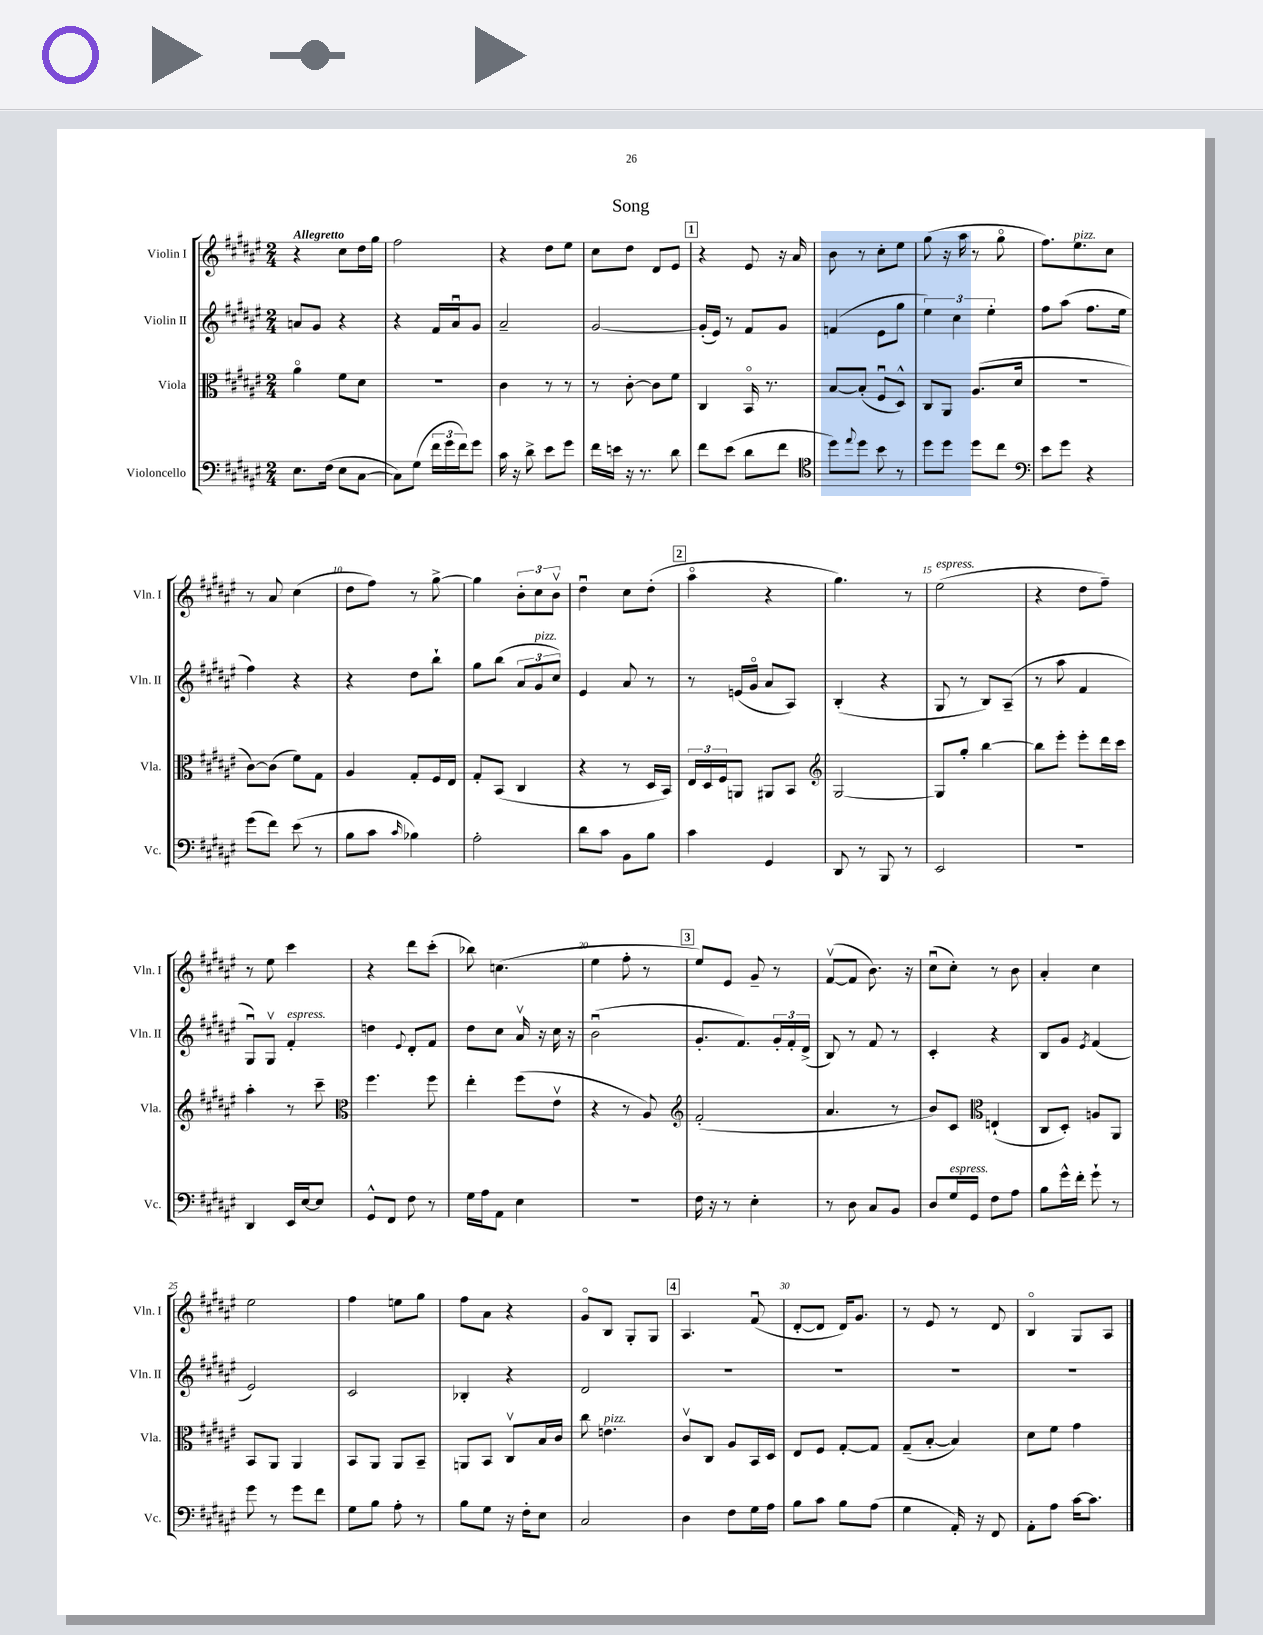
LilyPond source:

\header { title = "Song" }
<<
\new StaffGroup <<
\new Staff = "s0" \with { instrumentName = "Violin I" shortInstrumentName = "Vln. I" } {
    \clef treble \key fis \major \numericTimeSignature \time 2/4 \tempo "Allegretto"
    r4 cis''8 dis''16 gis''16 |
    fis''2 |
    r4 dis''8 eis''8 |
    cis''8 dis''8 dis'8 eis'8 |
    \mark \markup { \box "1" } r4 eis'8 r16 ais'16 |
    b'8 r8 cis''8-. eis''8 |
    gis''8( r16 ais''16 r8 gis''8\flageolet |
    fis''8.) eis''8.^\markup { \italic "pizz." } cis''8 |
    r8 ais'8 cis''4( |
    dis''8 fis''8) r8 gis''8~-> |
    gis''4 \tuplet 3/2 { b'8-. cis''8 b'8\upbow } |
    dis''4\downbow cis''8 dis''8-.( |
    \mark \markup { \box "2" } ais''4\flageolet r4 |
    gis''4.) r8 |
    eis''2^\markup { \italic "espress." }( |
    r4 dis''8 fis''8--) |
    r8 eis''8 cis'''4 |
    r4 dis'''8 cis'''8-.( |
    bes''8) c''4.( |
    eis''4 fis''8-. r8 |
    \mark \markup { \box "3" } eis''8) eis'8 gis'8-- r8 |
    fis'8~\upbow( fis'8 b'8.) r16 |
    cis''8\downbow( cis''8-.) r8 b'8 |
    ais'4-. cis''4 |
    eis''2 |
    fis''4 e''8 gis''8 |
    fis''8 ais'8 r4 |
    gis'8\flageolet b8 gis8-. gis8 |
    \mark \markup { \box "4" } ais4. fis'8\downbow( |
    dis'8~-. dis'8 dis'16) gis'8. |
    r8 eis'8 r8 dis'8 |
    b4\flageolet gis8 ais8 \bar "|." |
}
\new Staff = "s1" \with { instrumentName = "Violin II" shortInstrumentName = "Vln. II" } {
    \clef treble \key fis \major \numericTimeSignature \time 2/4
    a'8 gis'8 r4 |
    r4 fis'16 ais'16\downbow gis'8 |
    ais'2-- |
    gis'2~ |
    \mark \markup { \box "1" } gis'16-.( eis'16) r8 fis'8 gis'8 |
    f'4( eis'8 gis''8 |
    \tuplet 3/2 { eis''4) cis''4 eis''4-. } |
    fis''8 ais''8( fis''8. eis''16 |
    fis''4) r4 |
    r4 dis''8 b''8-! |
    gis''8 b''8( \tuplet 3/2 { ais'8 gis'8^\markup { \italic "pizz." } cis''8) } |
    eis'4 ais'8 r8 |
    \mark \markup { \box "2" } r8 e'16( gis'16\flageolet ais'8 ais8) |
    b4-.( r4 |
    gis8 r8 b8) ais8--( |
    r8 ais''8 fis'4 |
    gis8\downbow) gis8\upbow fis'4-.^\markup { \italic "espress." } |
    d''4 \appoggiatura { eis'8 } dis'8-. fis'8 |
    dis''8 cis''8 ais'16\upbow r16 cis''16 r16 |
    b'2\downbow( |
    \mark \markup { \box "3" } gis'8.-. fis'8.) \tuplet 3/2 { gis'16-. fis'16-. dis'16->( } |
    b8) r8 fis'8 r8 |
    cis'4-. r4 |
    b8 gis'8 \acciaccatura { eis'8 } fis'4( |
    eis'2) |
    cis'2 |
    bes4-. r4 |
    dis'2 |
    \mark \markup { \box "4" } R2 |
    R2 |
    R2 |
    R2 \bar "|." |
}
\new Staff = "s2" \with { instrumentName = "Viola" shortInstrumentName = "Vla." } {
    \clef alto \key fis \major \numericTimeSignature \time 2/4
    ais'4\flageolet fis'8 dis'8 |
    R2 |
    cis'4 r8 r8 |
    r8 cis'8~-. cis'8 fis'8 |
    \mark \markup { \box "1" } cis4 b,16\flageolet r8. |
    b8~ b8-.( fis8\downbow dis8-^) |
    cis8 ais,8 ais8.( dis'16 |
    R2 |
    cis'8~) cis'8( fis'8) gis8 |
    ais4 gis8-. fis16 eis16 |
    gis8-. b,8( cis4 |
    r4 r8 dis16 b,16) |
    \mark \markup { \box "2" } \tuplet 3/2 { eis16 dis16 fis16 } a,8 ais,8 b,8 |
    \clef treble gis2~ |
    gis8 gis''8-. b''4~ |
    b''8 eis'''8-. eis'''8-. dis'''16 cis'''16 |
    ais''4-. r8 cis'''8-- |
    \clef alto fis''4. fis''8 |
    eis''4-. fis''8( eis'8\upbow |
    r4 r8 ais8) |
    \mark \markup { \box "3" } \clef treble fis'2-.( |
    ais'4. r8 |
    b'8) cis'8 \clef alto e4-!( |
    cis8 dis8-.) a8 ais,8 |
    b,8 ais,8 ais,4 |
    b,8 ais,8 ais,8 b,8-- |
    a,8 b,8 cis8\upbow b16 cis'16 |
    cis''8 e'4.^\markup { \italic "pizz." } |
    \mark \markup { \box "4" } cis'8\upbow cis8 ais8 b,16 dis16 |
    eis8 fis8 gis8~-. gis8 |
    gis8--( b8~-. b4) |
    dis'8 fis'8 gis'4 \bar "|." |
}
\new Staff = "s3" \with { instrumentName = "Violoncello" shortInstrumentName = "Vc." } {
    \clef bass \key fis \major \numericTimeSignature \time 2/4
    eis8. fis16( eis8 cis8~ |
    cis8) gis8( \tuplet 3/2 { fis'16 gis'16 fis'16) } gis'8 |
    cis'16 r16 dis'8-> eis'8 gis'8 |
    fis'16 e'16 r16 r8. dis'8 |
    \mark \markup { \box "1" } fis'8 eis'8( dis'8 fis'8 |
    \clef tenor dis''8) \appoggiatura { eis''8 } dis''8 b'8 r8 |
    dis''8 dis''8 dis''8 cis''8 |
    \clef bass eis'8 gis'8 r4 |
    gis'8( fis'8) eis'8( r8 |
    b8 cis'8 \grace { cis'16 } bes4) |
    ais2-. |
    dis'8 cis'8 b,8 b8 |
    \mark \markup { \box "2" } cis'4 gis,4 |
    dis,8 r8 b,,8 r8 |
    eis,2 |
    R2 |
    dis,4 eis,16 eis16~ eis8 |
    gis,8-^ fis,8 fis8 r8 |
    gis16 ais16 ais,8 eis4 |
    R2 |
    \mark \markup { \box "3" } fis16 r16 r8 eis4-. |
    r8 dis8 cis8 b,8 |
    dis8 gis16^\markup { \italic "espress." } gis,16 fis8 ais8 |
    b8 gis'16-^ fis'16-. gis'8-! r8 |
    gis'8 r8 gis'8 fis'8 |
    gis8 b8 ais8-. r8 |
    b8 gis8 r16 fis16-. eis8 |
    cis2 |
    \mark \markup { \box "4" } dis4 fis8 gis16 ais16 |
    b8 cis'8 b8 ais8( |
    gis4 ais,16-.) r16 fis,8 |
    ais,8-. ais8 cis'16~ cis'8. \bar "|." |
}
>>
>>
\layout { \context { \Score \override BarNumber.break-visibility = ##(#f #t #t) barNumberVisibility = #(every-nth-bar-number-visible 5) } }
